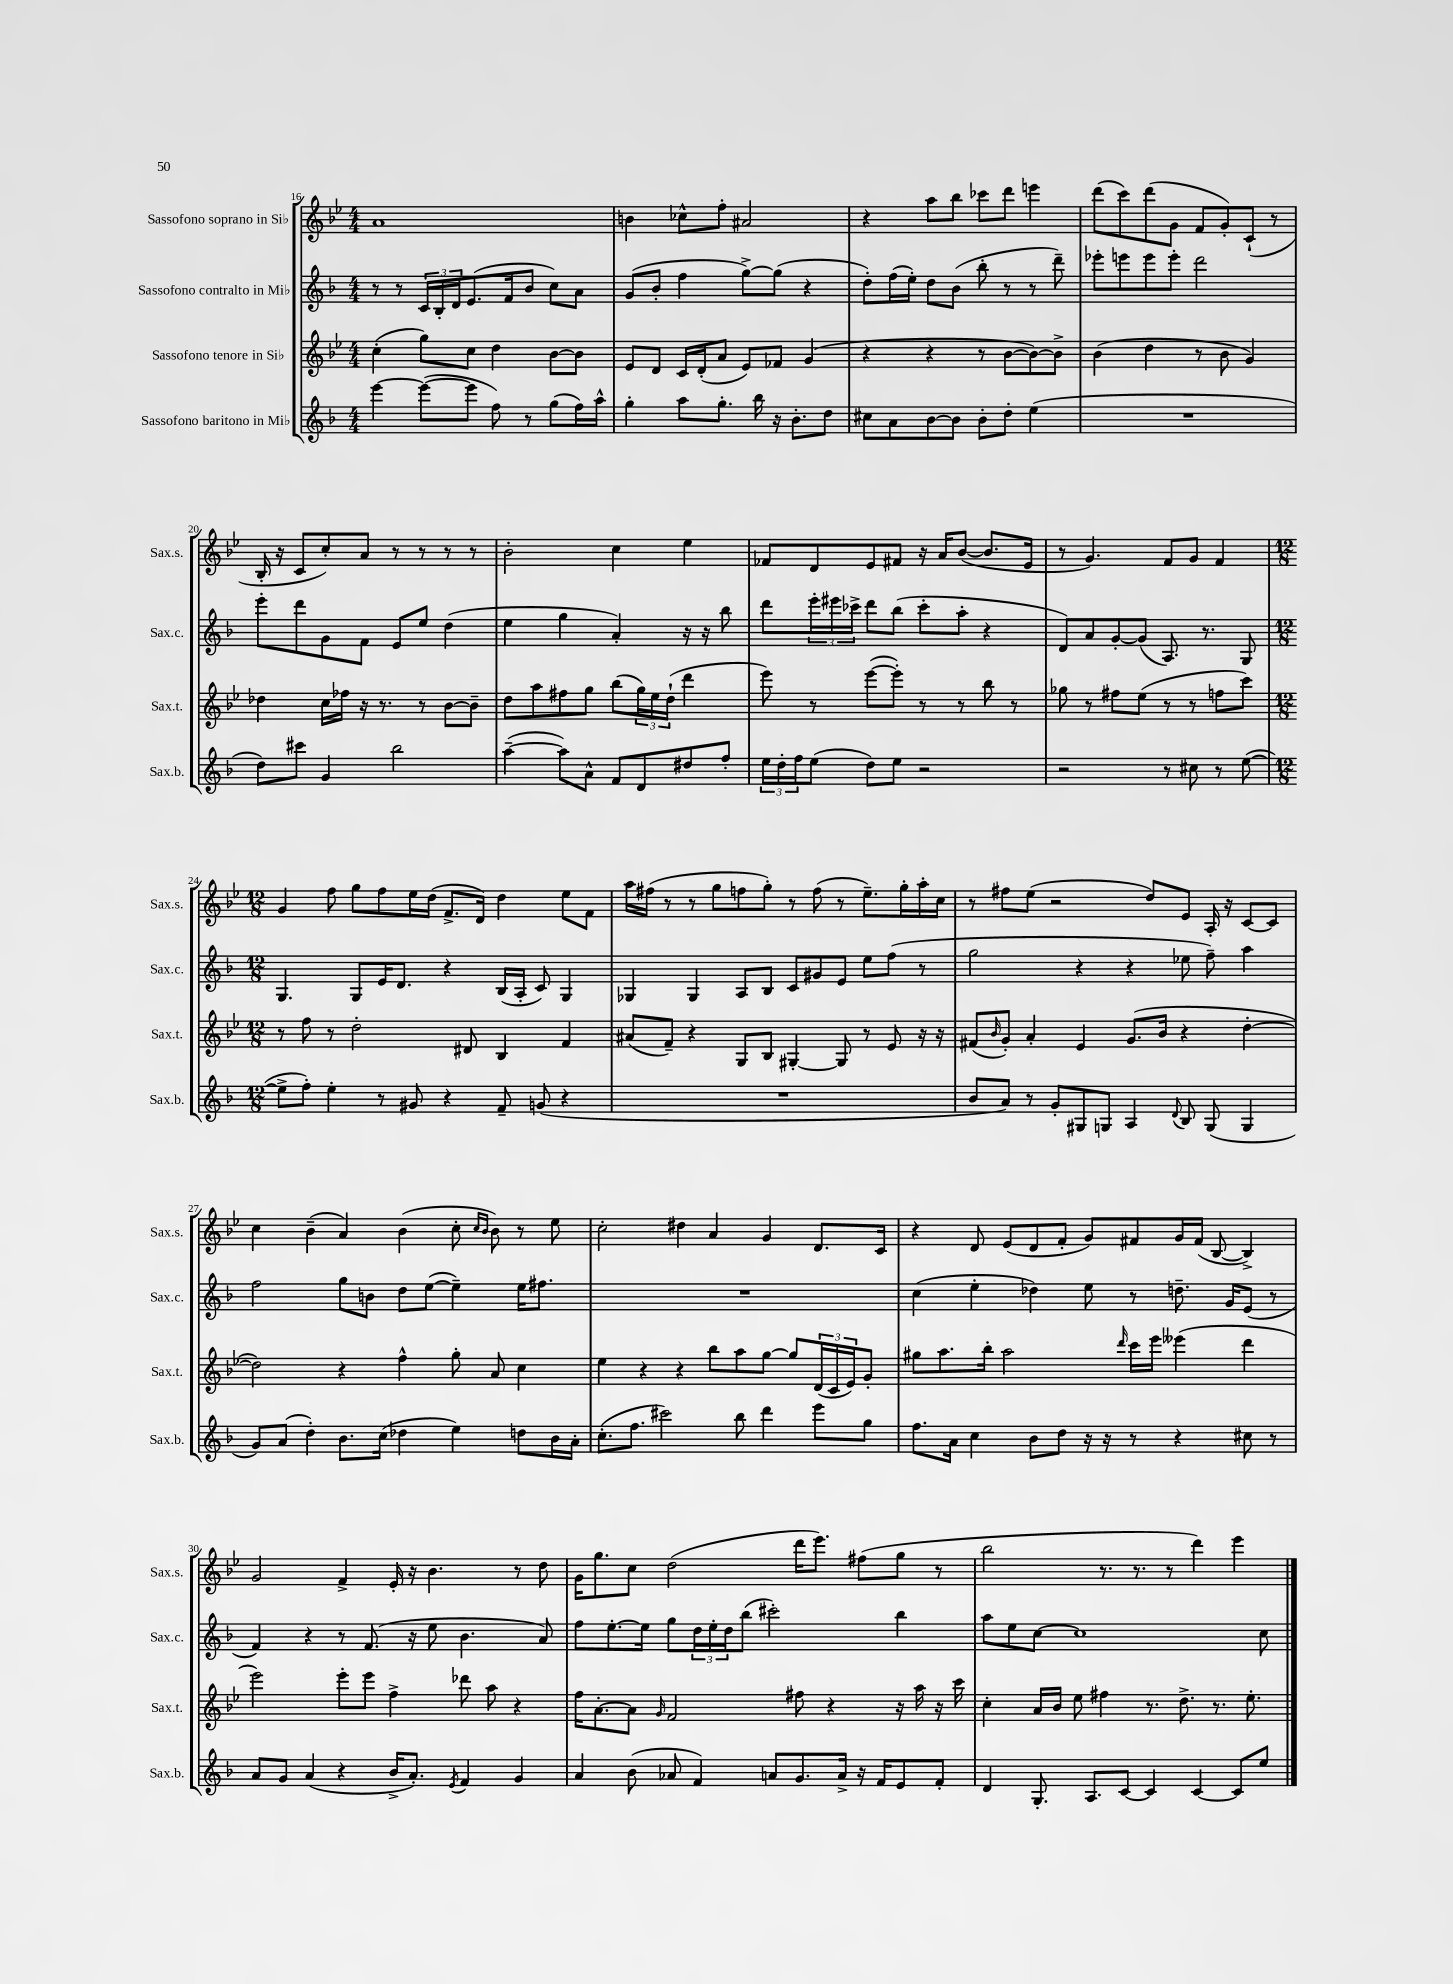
<<
\new StaffGroup <<
\new Staff = "s0" \with { instrumentName = "Sassofono soprano in Sib" shortInstrumentName = "Sax.s." } {
    \clef treble \key bes \major \numericTimeSignature \time 4/4
    a'1 |
    b'4 ces''8-^ f''8-. ais'2 |
    r4 a''8 bes''8 ces'''8 d'''8 e'''4 |
    d'''8( c'''8) d'''8( g'8 f'8 g'8-.) c'8-!( r8 |
    bes16-. r16 c'8 c''8-.) a'8 r8 r8 r8 r8 |
    bes'2-. c''4 ees''4 |
    fes'8 d'8 ees'8 fis'8 r16 a'16 bes'8~( bes'8. ees'16 |
    r8 g'4.) f'8 g'8 f'4 |
    \numericTimeSignature \time 12/8 g'4 f''8 g''8 f''8 ees''16 d''16( f'8.-> d'16) d''4 ees''8 f'8 |
    a''16 fis''16( r8 r8 g''8 f''8 g''8-.) r8 f''8( r8 ees''8.--) g''16-. a''16-. c''16 |
    r8 fis''8 ees''8( r2 d''8) ees'8 a16-. r16 c'8~ c'8 |
    c''4 bes'4--( a'4) bes'4( c''8-. \grace { c''16 bes'16 } bes'8) r8 ees''8 |
    c''2-. dis''4 a'4 g'4 d'8. c'16 |
    r4 d'8 ees'8( d'8 f'8-. g'8) fis'8 g'16 fis'16( bes8~ bes4->) |
    g'2 f'4-> ees'16-. r16 bes'4. r8 d''8 |
    g'16 g''8. c''8 d''2( d'''16 ees'''8.) fis''8( g''8 r8 |
    bes''2 r8. r8. r8 d'''4) ees'''4 \bar "|." |
}
\new Staff = "s1" \with { instrumentName = "Sassofono contralto in Mib" shortInstrumentName = "Sax.c." } {
    \clef treble \key f \major \numericTimeSignature \time 4/4
    r8 r8 \tuplet 3/2 { c'16 bes16-. d'16 } e'8.( f'16 bes'8 c''8) a'8 |
    g'8( bes'8-. f''4 g''8~->) g''8( r4 |
    d''8-.) f''16( e''16-.) d''8 bes'8( bes''8-. r8 r8 d'''8--) |
    ees'''8-. e'''8 e'''8 e'''8-. d'''2 |
    e'''8-. d'''8 g'8 f'8 e'8 e''8 d''4( |
    e''4 g''4 a'4-.) r16 r16 bes''8 |
    d'''8 \tuplet 3/2 { e'''16-. eis'''16 ces'''16-> } d'''8 bes''8( ces'''8-. a''8-. r4 |
    d'8) a'8 g'8~-. g'8( a8.) r8. g8 |
    \numericTimeSignature \time 12/8 g4. g8 e'16 d'8. r4 bes16( a16-. c'8) g4 |
    ges4 ges4 a8 bes8 c'8 gis'8 e'8 e''8 f''8( r8 |
    g''2 r4 r4 ees''8 f''8--) a''4 |
    f''2 g''8 b'8 d''8 e''8~( e''4--) e''16 fis''8. |
    R1. |
    c''4( e''4-. des''4) e''8 r8 d''8.-- g'16 e'8( r8 |
    f'4) r4 r8 f'8.( r16 e''8 bes'4. a'8) |
    f''8 e''8.~-. e''16 g''8 \tuplet 3/2 { d''16 e''16-. d''16 } bes''8( cis'''2-.) bes''4 |
    a''8 e''8 c''8~ c''1 c''8 \bar "|." |
}
\new Staff = "s2" \with { instrumentName = "Sassofono tenore in Sib" shortInstrumentName = "Sax.t." } {
    \clef treble \key bes \major \numericTimeSignature \time 4/4
    c''4-.( g''8) c''8 d''4 bes'8~ bes'8 |
    ees'8 d'8 c'16 d'16-.( a'8 ees'8) fes'8 g'4( |
    r4 r4 r8 bes'8~ bes'8~) bes'8-> |
    bes'4( d''4 r8 bes'8 g'4) |
    des''4 c''16 fes''16 r16 r8. r8 bes'8~ bes'8-- |
    d''8 a''8 fis''8 g''8 bes''8( \tuplet 3/2 { g''16) ees''16 d''16-!( } d'''4 |
    ees'''8) r8 ees'''8~( ees'''8-.) r8 r8 bes''8 r8 |
    ges''8 r8 fis''8 ees''8( r8 r8 f''8 c'''8) |
    \numericTimeSignature \time 12/8 r8 f''8 r8 d''2-. dis'8 bes4 f'4 |
    ais'8( f'8--) r4 g8 bes8 gis4~-. gis8 r8 ees'8 r16 r16 |
    fis'8( \grace { bes'16 } g'8-.) a'4-. ees'4 g'8.( bes'16 r4 d''4~-. |
    d''2) r4 f''4-^ g''8-. a'8 c''4 |
    ees''4 r4 r4 bes''8 a''8 g''8~ g''8 \tuplet 3/2 { d'16( c'16 ees'16) } g'8-. |
    gis''8 a''8. bes''16-. a''2 \grace { d'''16 } c'''16 ees'''16 eeses'''4( d'''4 |
    ees'''2) ees'''8-. ees'''8 f''4-> des'''8 a''8 r4 |
    f''16 a'8.~-. a'8 \grace { g'16 } f'2 fis''8 r4 r16 a''16 r16 c'''16 |
    c''4-. a'16 bes'16 ees''8 fis''4 r8. d''8.-> r8. ees''8.-. \bar "|." |
}
\new Staff = "s3" \with { instrumentName = "Sassofono baritono in Mib" shortInstrumentName = "Sax.b." } {
    \clef treble \key f \major \numericTimeSignature \time 4/4
    e'''4~ e'''8~( e'''8 f''8) r8 g''8( f''16) a''16-^ |
    g''4-. a''8 g''8.-. bes''16 r16 bes'8.-. d''8 |
    cis''8 a'8 bes'8~ bes'8 bes'8-. d''8-. e''4( |
    R1 |
    d''8) cis'''8 g'4 bes''2 |
    a''4~--( a''8) a'8-^ f'8 d'8 dis''8 f''8-. |
    \tuplet 3/2 { e''16 d''16-. f''16 } e''8( d''8) e''8 r2 |
    r2 r8 cis''8 r8 e''8~( |
    \numericTimeSignature \time 12/8 e''8-> f''8-.) e''4-. r8 gis'8 r4 f'8-- g'8( r4 |
    R1. |
    bes'8 a'8) r8 g'8-. gis8 g8 a4 \appoggiatura { d'8 } bes8 g8( g4 |
    g'8) a'8( d''4-.) bes'8. c''16( des''4 e''4) d''8 bes'16 a'16-. |
    c''8.-.( f''8. cis'''2) bes''8 d'''4 e'''8 g''8 |
    f''8. a'16 c''4 bes'8 d''8 r16 r16 r8 r4 cis''8 r8 |
    a'8 g'8 a'4( r4 bes'16-> a'8.-.) \acciaccatura { e'8 } f'4 g'4 |
    a'4 bes'8( aes'8 f'4) a'8 g'8. a'16-> r16 f'16 e'8 f'8-. |
    d'4 g8.-. a8. c'8~ c'4 c'4~ c'8 e''8 \bar "|." |
}
>>
>>
\layout { \context { \Score currentBarNumber = #16 } }
